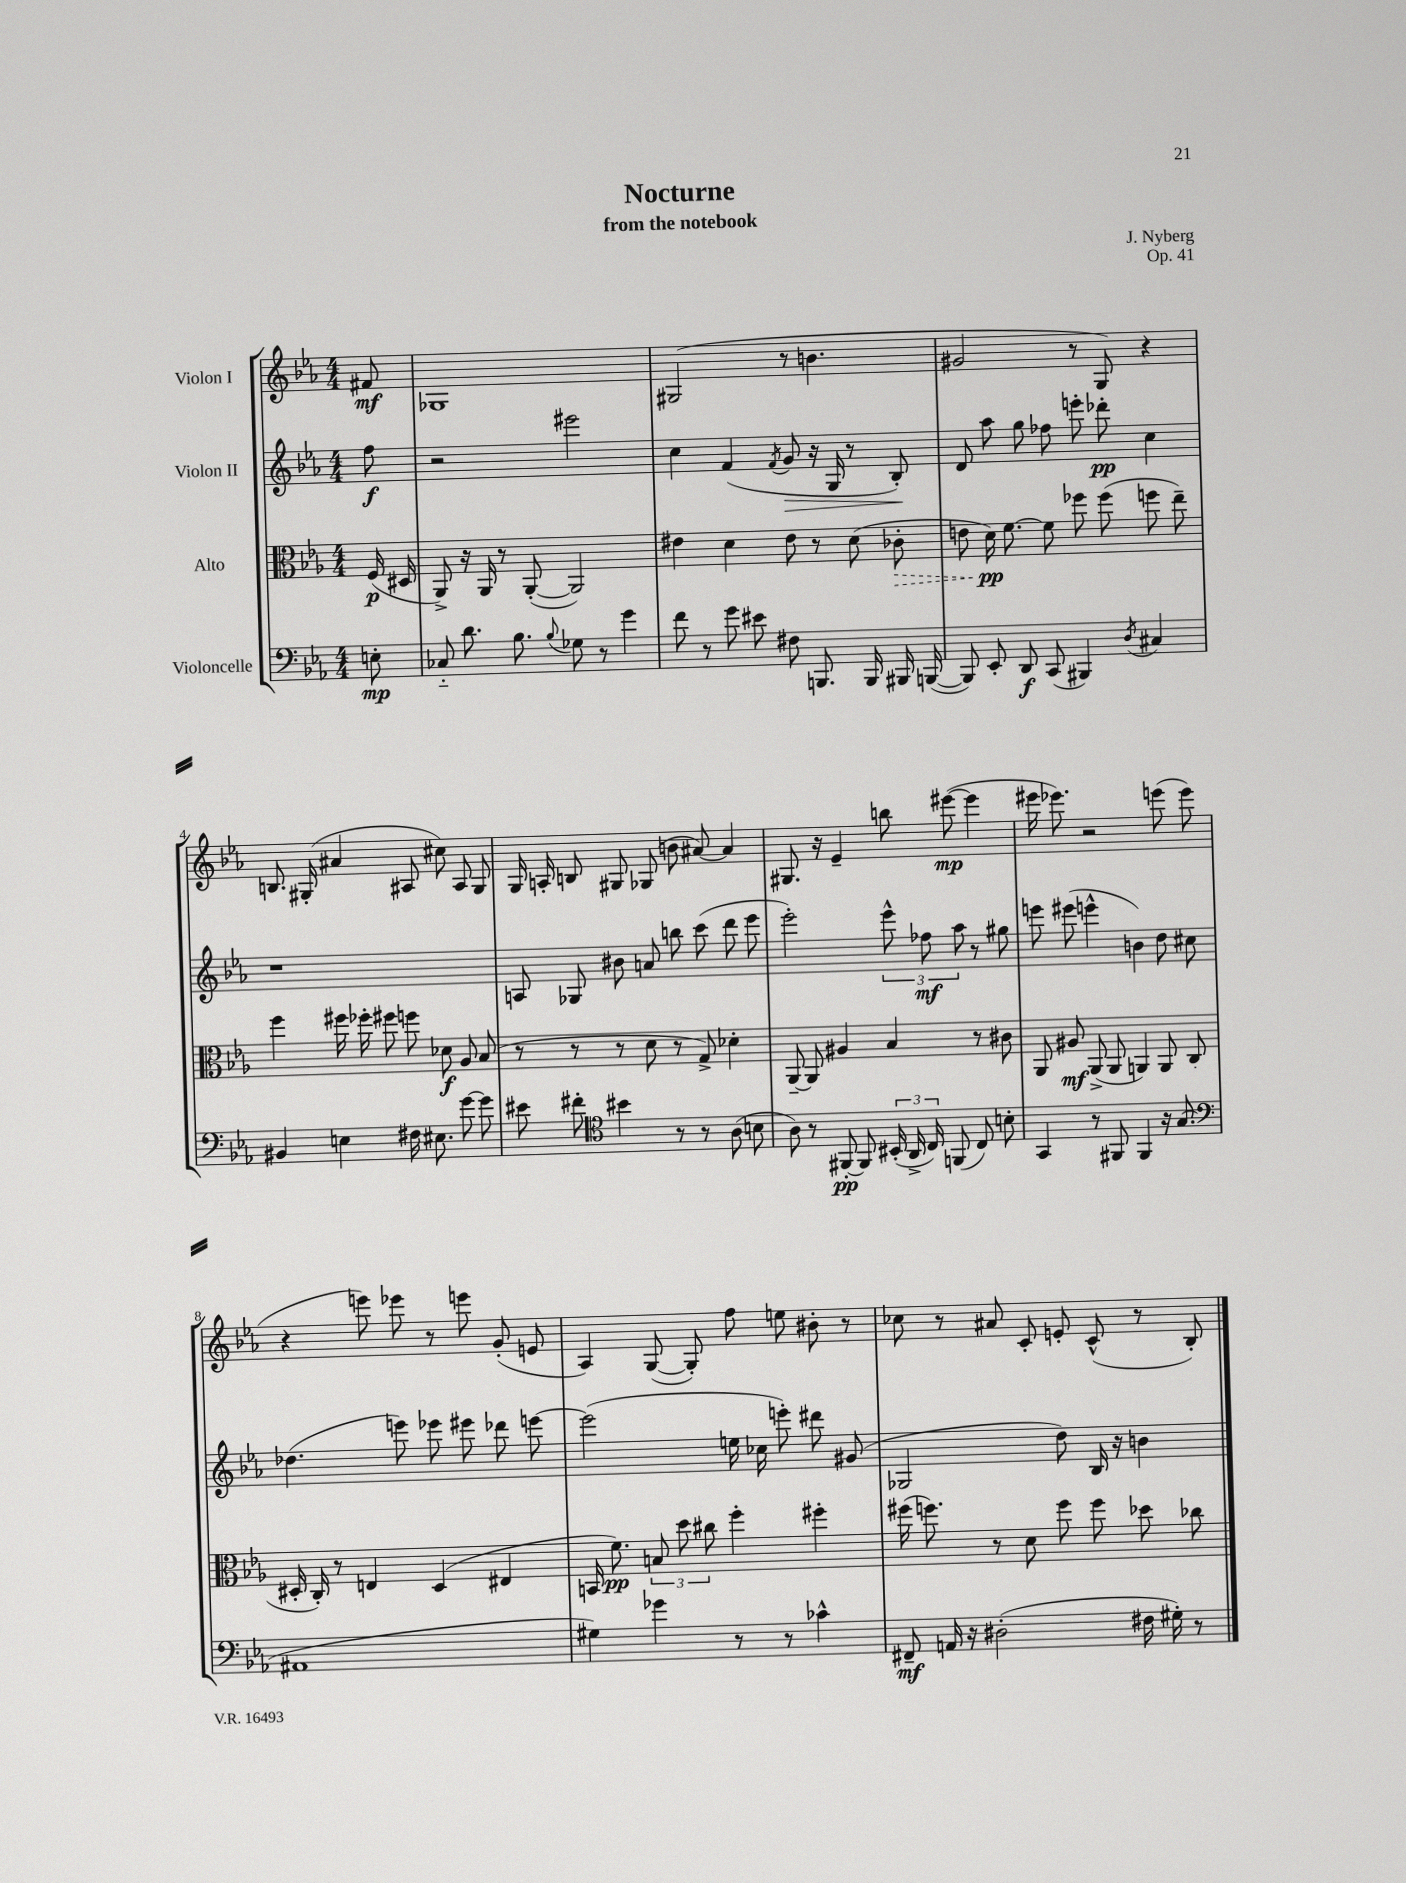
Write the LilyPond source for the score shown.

\header { title = "Nocturne" composer = "J. Nyberg" subtitle = "from the notebook" opus = "Op. 41" }
<<
\new StaffGroup <<
\new Staff = "s0" \with { instrumentName = "Violon I" } {
    \clef treble \key ees \major \numericTimeSignature \time 4/4 \partial 8
    \autoBeamOff fis'8\mf |
    ges1 |
    gis2( r8 b'4. |
    gis'2 r8 g8) r4 |
    b8. gis16-.( ais'4 ais8 cis''8) ais8 gis8 |
    g16 a16-. b8 gis8 ges8( b'8 ais'8~) ais'4 |
    gis8. r16 ees'4-- b''8 eis'''8~\mp( eis'''4 |
    eis'''16 ees'''8.) r2 e'''8( e'''8 |
    r4 e'''8) ees'''8 r8 e'''8 g'8-.( e'8 |
    aes4) g8~( g8-.) f''8 e''8 bis'8-. r8 |
    ces''8 r8 ais'8 c'8-. e'8-. c'8-^( r8 bes8-.) \bar "|." |
}
\new Staff = "s1" \with { instrumentName = "Violon II" } {
    \clef treble \key ees \major \numericTimeSignature \time 4/4 \partial 8
    \autoBeamOff f''8\f |
    r2 eis'''2 |
    c''4 f'4( \acciaccatura { f'8 } g'8\> r16 g16 r8 bes8-.\!) |
    d'8 aes''8 g''8 fes''8 e'''8-. des'''8-.\pp c''4 |
    r1 |
    a8 ges8 bis'8 a'8 b''8 c'''8( d'''8 ees'''8 |
    ees'''2-.) \tuplet 3/2 { ees'''8-^ fes''8\mf aes''8 } r8 gis''8 |
    e'''8 eis'''8( e'''4-^ b'4) d''8 cis''8 |
    des''4.( e'''8) ees'''8 eis'''8 des'''8 e'''8~ |
    e'''2( e''16 ces''16 e'''8-.) dis'''8 gis'8( |
    ges2 d''8) bes16 r16 b'4 \bar "|." |
}
\new Staff = "s2" \with { instrumentName = "Alto" } {
    \clef alto \key ees \major \numericTimeSignature \time 4/4 \partial 8
    \autoBeamOff f16\p( dis16 |
    aes,8->) r16 aes,16 r8 aes,8~-.( aes,2) |
    eis'4 d'4 eis'8 r8 d'8( \once \override Hairpin.style = #'dashed-line ces'8-.\> |
    e'8 d'16\pp\!) f'8.~ f'8 fes''8 fes''8( f''8 ees''8--) |
    f''4 fis''16 fes''16-. fis''8 f''8 des'8\f aes8 bes8( |
    r8 r8 r8 d'8 r8 g8->) des'4-. |
    aes,8~-- aes,8 ais4 bes4 r8 cis'8 |
    aes,8 ais8\mf aes,8->( aes,8 a,4) a,8 c8( |
    dis16-. c16-.) r8 e4 dis4( eis4 |
    b,16 f'8.\pp) \tuplet 3/2 { b8 d''8 cis''8 } f''4-. fis''4-. |
    fis''16( f''8.) r8 d'8 f''8 f''8 des''8 ces''8 \bar "|." |
}
\new Staff = "s3" \with { instrumentName = "Violoncelle" } {
    \clef bass \key ees \major \numericTimeSignature \time 4/4 \partial 8
    \autoBeamOff e8-.\mp |
    ces8-_ d'8. bes8. \appoggiatura { bes8 } ges8 r8 g'4 |
    f'8 r8 g'8 eis'8 fis8 b,,8. b,,16 bis,,16 b,,16~( |
    b,,8) ees,8-. d,8\f c,8( bis,,4) \acciaccatura { d8 } cis4 |
    bis,4 e4 fis16 eis8. g'8~ g'8 |
    eis'8 fis'8-. \clef tenor bis'4 r8 r8 aes8( b8 |
    aes8) r8 fis,8~-.\pp fis,8 \tuplet 3/2 { bis,16-.( aes,16-> c16) } f,8( c8) b8-. |
    g,4 r8 fis,8 fis,4 r16 g8.( |
    \clef bass ais,1 |
    gis4) ges'4 r8 r8 ces'4-^ |
    fis,8--\mf a,16 r16 dis2-.( fis16 gis16-.) r8 \bar "|." |
}
>>
>>
